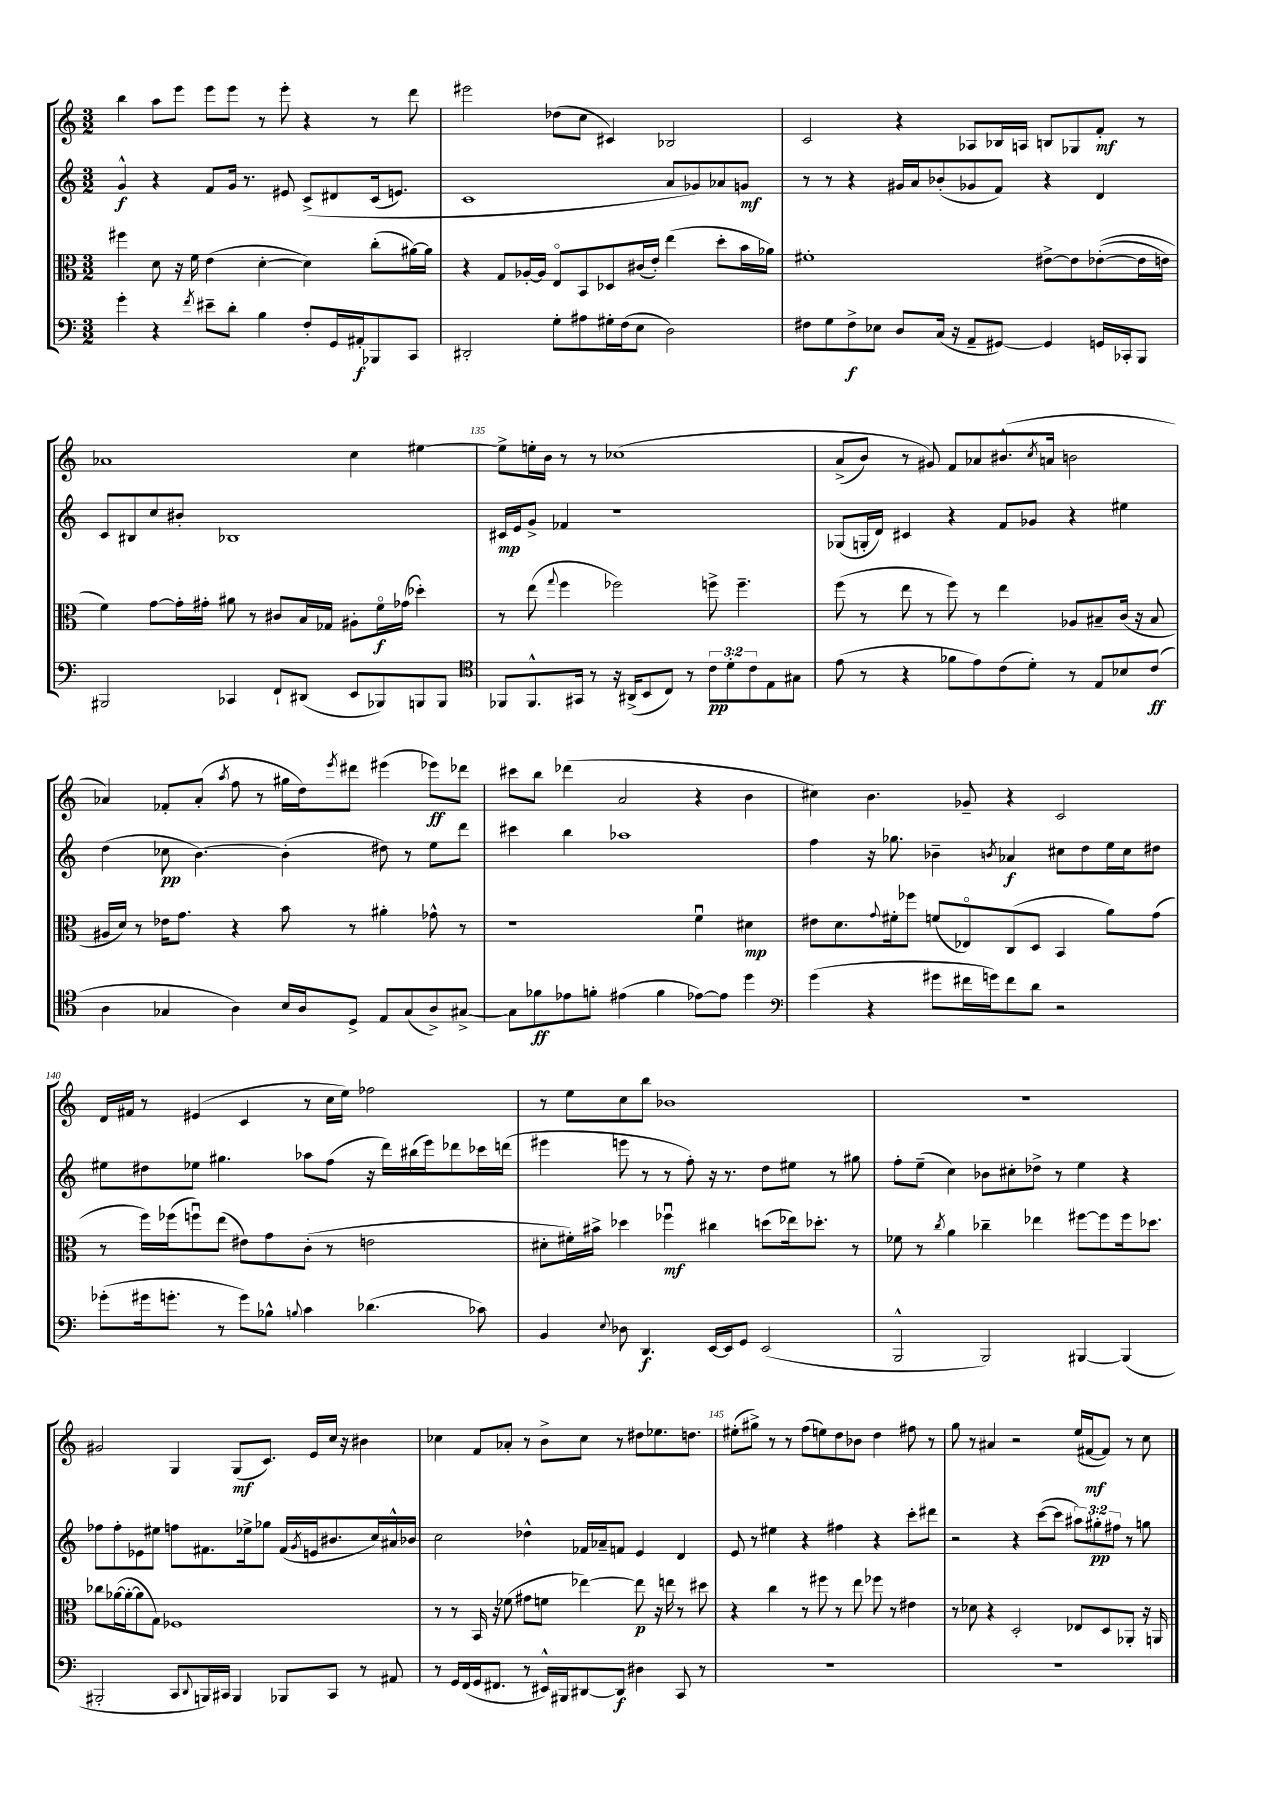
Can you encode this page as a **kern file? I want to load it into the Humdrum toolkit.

**kern	**kern	**kern	**kern
*staff4	*staff3	*staff2	*staff1
*clefF4	*clefC3	*clefG2	*clefG2
*k[]	*k[]	*k[]	*k[]
*M3/2	*M3/2	*M3/2	*M3/2
4g'	4ff#	4g^^	4bb
4r	8d	4r	8aa
.	16r	.	8eee
.	16f	.	.
8qf	.	.	.
8e#~	(4e	8f	8eee
8d'	.	16g	8eee
.	.	8.r	.
4B	[4d'	.	8r
.	.	8e#	8eee'
8F'	4d])	&(8c^	4r
16GG	.	8d#	.
16AA#'	.	.	.
8BBB-	(8cc'	(16c	8r
.	.	8.e)	.
8CC	[16a#)	.	8ddd
.	16a#]	.	.
=	=	=	=
2DD#'	4r	1c	2eee#
.	8G	.	.
.	[16A-'	.	.
.	16A-]	.	.
8G'	8Eo	.	(8dd-
8A#	8BB	.	8cc
16G#'	8D-	.	4c#)
(16F	.	.	.
8E	(16c#	.	.
.	16e')	.	.
2D)	(4ee	8a	2B-
.	.	8g-&)	.
.	8dd'	8a-	.
.	16b	8g	.
.	16a-)	.	.
=	=	=	=
8F#	1f#'	8r	2c
8G	.	8r	.
8F#^	.	4r	.
8E-	.	.	.
8D	.	16g#	4r
.	.	16a	.
(16C	.	(8b-'	.
16r	.	.	.
8AA~	.	8g-	8A-
[8GG#)	.	8f)	16B-
.	.	.	16A
4GG#]	[8e#^	4r	8B
.	8e#]	.	8G-
16GG	&(([8e-'	4d	8f'
16CC-'	.	.	.
8BBB	16e-]	.	8r
.	16e)	.	.
=	=	=	=
2BBB#	4f&)	8c	1a-
.	.	8B#	.
.	[8g	8cc	.
.	16g']	8b#'	.
.	16g#'	.	.
4CC-	8a#	1B-	.
.	8r	.	.
8FF`	8c#	.	.
(8DD#	16B	.	.
.	16G-	.	.
8EE	8A#'	.	4cc
8BBB-)	16fo	.	.
.	(16g-	.	.
8BBB	4dd-')	.	[4ee#
8BBB	.	.	.
=	=	=	=
*clefC4	*	*	*
8FF-	8r	16c#	8ee#^]
.	.	16e	.
8.FF-^^	(8ee	8g^	16ee'
.	.	.	16b
.	8qqgg	.	.
.	4ff	4f-	8r
16GG#	.	.	.
8r	.	.	8r
16r	2ff-)	1r	&(1cc-
(16AA#^	.	.	.
8BB	.	.	.
8C)	.	.	.
8r	.	.	.
12c	8ff^	.	.
12d'	.	.	.
.	4.ff~	.	.
12c	.	.	.
8E	.	.	.
8G#	.	.	.
=	=	=	=
(8e	(8ff	(8G-	(8a^
8r	8r	16G'	8b)
.	.	16d)	.
4r	8ee	4c#	8r
.	8r	.	8g#&)
8f-	8ff)	4r	8f
8e)	8r	.	8a-
(8c	4ee	8f	(8.b#^^
8d')	.	8g-	.
.	.	.	8qcc
.	.	.	16a
8r	8A-	4r	2b
8E	8B#~	.	.
8B-	(16c	4ee#	.
.	16r	.	.
(8c	8B#	.	.
=	=	=	=
4A	16A#	(4dd	4a-)
.	16d)	.	.
.	8r	.	.
4G-	16e-	8cc-	8f-'
.	8.g	.	.
.	.	[4.b)	(8a-'
.	.	.	8qaa
4A)	4r	.	8ff
.	.	.	8r
16B	8b	(4b']	16gg#
16A	.	.	16dd)
.	.	.	8qeee
8D^	8r	.	8ddd#
8E	4a#'	8dd#)	(4eee#
(8G-	.	8r	.
8A^)	8g-^^	8ee	8eee-)
[8G#^	8r	8ddd	8ddd-
=	=	=	=
8G#]	1r	4ccc#	8ccc#
8f-	.	.	8bb
8e-	.	4bb	(4ddd-
8f'	.	.	.
(4e#	.	1aa-	2a
4f	.	.	.
[8e-)	4fu	.	4r
8e-]	.	.	.
4dd	4d#	.	4b
=	=	=	=
*clefF4	*	*	*
(4g	8e#	4ff	4cc#)
.	8.d	.	.
4r	.	16r	4.b
.	8qqg	.	.
.	16f#'	8.gg-	.
.	8ff-	.	.
8g#	(8f	4b-~	.
16f#	8E-o)	.	8g-~
16g)	.	.	.
.	.	8qb	.
8f#	(8C	4a-	4r
8d	8D	.	.
2r	4BB	8cc#	2c
.	.	8dd	.
.	8a)	16ee	.
.	.	16cc#	.
.	(8g	8dd#	.
=	=	=	=
(8g-'	8r	8ee#	16d
.	.	.	16f#
16g#	16ff)	8dd#	8r
8.g'	(16ff-	.	.
.	8ffu)	8ee-	(4e#
8r	(8ee	4.gg#	.
8g)	8e#)	.	4c
8B-^^	8g	.	.
8qqB	.	.	.
4c	(8c'	8aa-	8r
.	8r	(8ff	16cc
.	.	.	16ee)
(4.d-	2e	16r	2ff-
.	.	16ddd)	.
.	.	(16bb#	.
.	.	16eee)	.
.	.	8ddd-	.
8c-)	.	16ccc-	.
.	.	(16ddd	.
=	=	=	=
4BB	8d#'	4eee#	8r
.	16f#')	.	8ee
.	16b#^	.	.
8qqE	.	.	.
8D-	4dd-	8eee	8cc
4.DD	.	8r	8bb
.	4ff-u	8r	1b-
.	.	8ff')	.
[16EE	4cc#	16r	.
16EE]	.	8.r	.
8GG	.	.	.
(2EE	(8dd	8dd	.
.	16ee-)	8ee#	.
.	8.dd-'	.	.
.	.	8r	.
.	8r	8gg#	.
=	=	=	=
2BBB^^	8f-	8ff'	1.r
.	8r	(8ee~	.
.	8qcc	.	.
.	4a	4cc)	.
2BBB)	4cc-~	8b-	.
.	.	8cc#'	.
.	4ee-	8dd-^	.
.	.	8r	.
[4BBB#	[8ff#	4ee	.
.	8ff#]	.	.
(4BBB#]	16ff#	4r	.
.	8.dd-	.	.
=	=	=	=
2BBB#'	8cc-	8ff-	2g#
.	([16a-	8ff-'	.
.	16a-'_	.	.
.	8a-]	8e-	.
.	8G)	8ee#	.
8CC	1F-	8ff	4G
8qqDD	.	.	.
16BBB)	.	8.f#	.
16CC#	.	.	.
4BBB	.	.	(8G
.	.	16ee-^	.
.	.	8gg-	8.c)
8BBB-	.	(16f#	.
.	.	8qg	.
.	.	16e	16e
8CC#	.	8.b#	16cc
.	.	.	16r
8r	.	.	4b#
.	.	16cc)	.
8AA#	.	16a#^^	.
.	.	16b-	.
=	=	=	=
8r	8r	2cc	4cc-
16GG	8r	.	.
(16FF	.	.	.
16GG	16BB	.	8f
8.FF#	16r	.	.
.	(8f-	.	8a-'
8r	8g#	4dd-^^	8r
16EE#^^)	8f	.	8b^
16BBB#	.	.	.
[8DD#	[4ee-)	16f-	8cc-
.	.	16a-~	.
8DD#]	.	8f	8r
4D#	8ee-]	4e	8dd#
.	16r	.	8.ee-
.	16ee	.	.
8CC	8r	4d	.
.	.	.	8.dd
8r	8dd#	.	.
=	=	=	=
1.r	4r	8e	(8ee#'
.	.	8r	8gg#^)
.	4cc	4ee#	8r
.	.	.	8r
.	8r	4r	(8ff
.	8ff#	.	8ee)
.	8r	4ff#	8dd
.	8ee	.	8b-
.	8ff-	4r	4dd
.	8r	.	.
.	4e#	8ccc'	8ff#
.	.	8ddd#	8r
=	=	=	=
1.r	8r	2r	8gg
.	8d-	.	8r
.	4r	.	4a#
.	2D'	4r	2r
.	.	([8ccc	.
.	.	8ccc]	.
.	8E-	12aa#)	(16ee
.	.	.	[16f#
.	.	12gg#'	.
.	8D	.	8f#])
.	.	12ff#	.
.	8AA-'	8r	8r
.	16r	8gg	8cc
.	16AA	.	.
==	==	==	==
*-	*-	*-	*-
